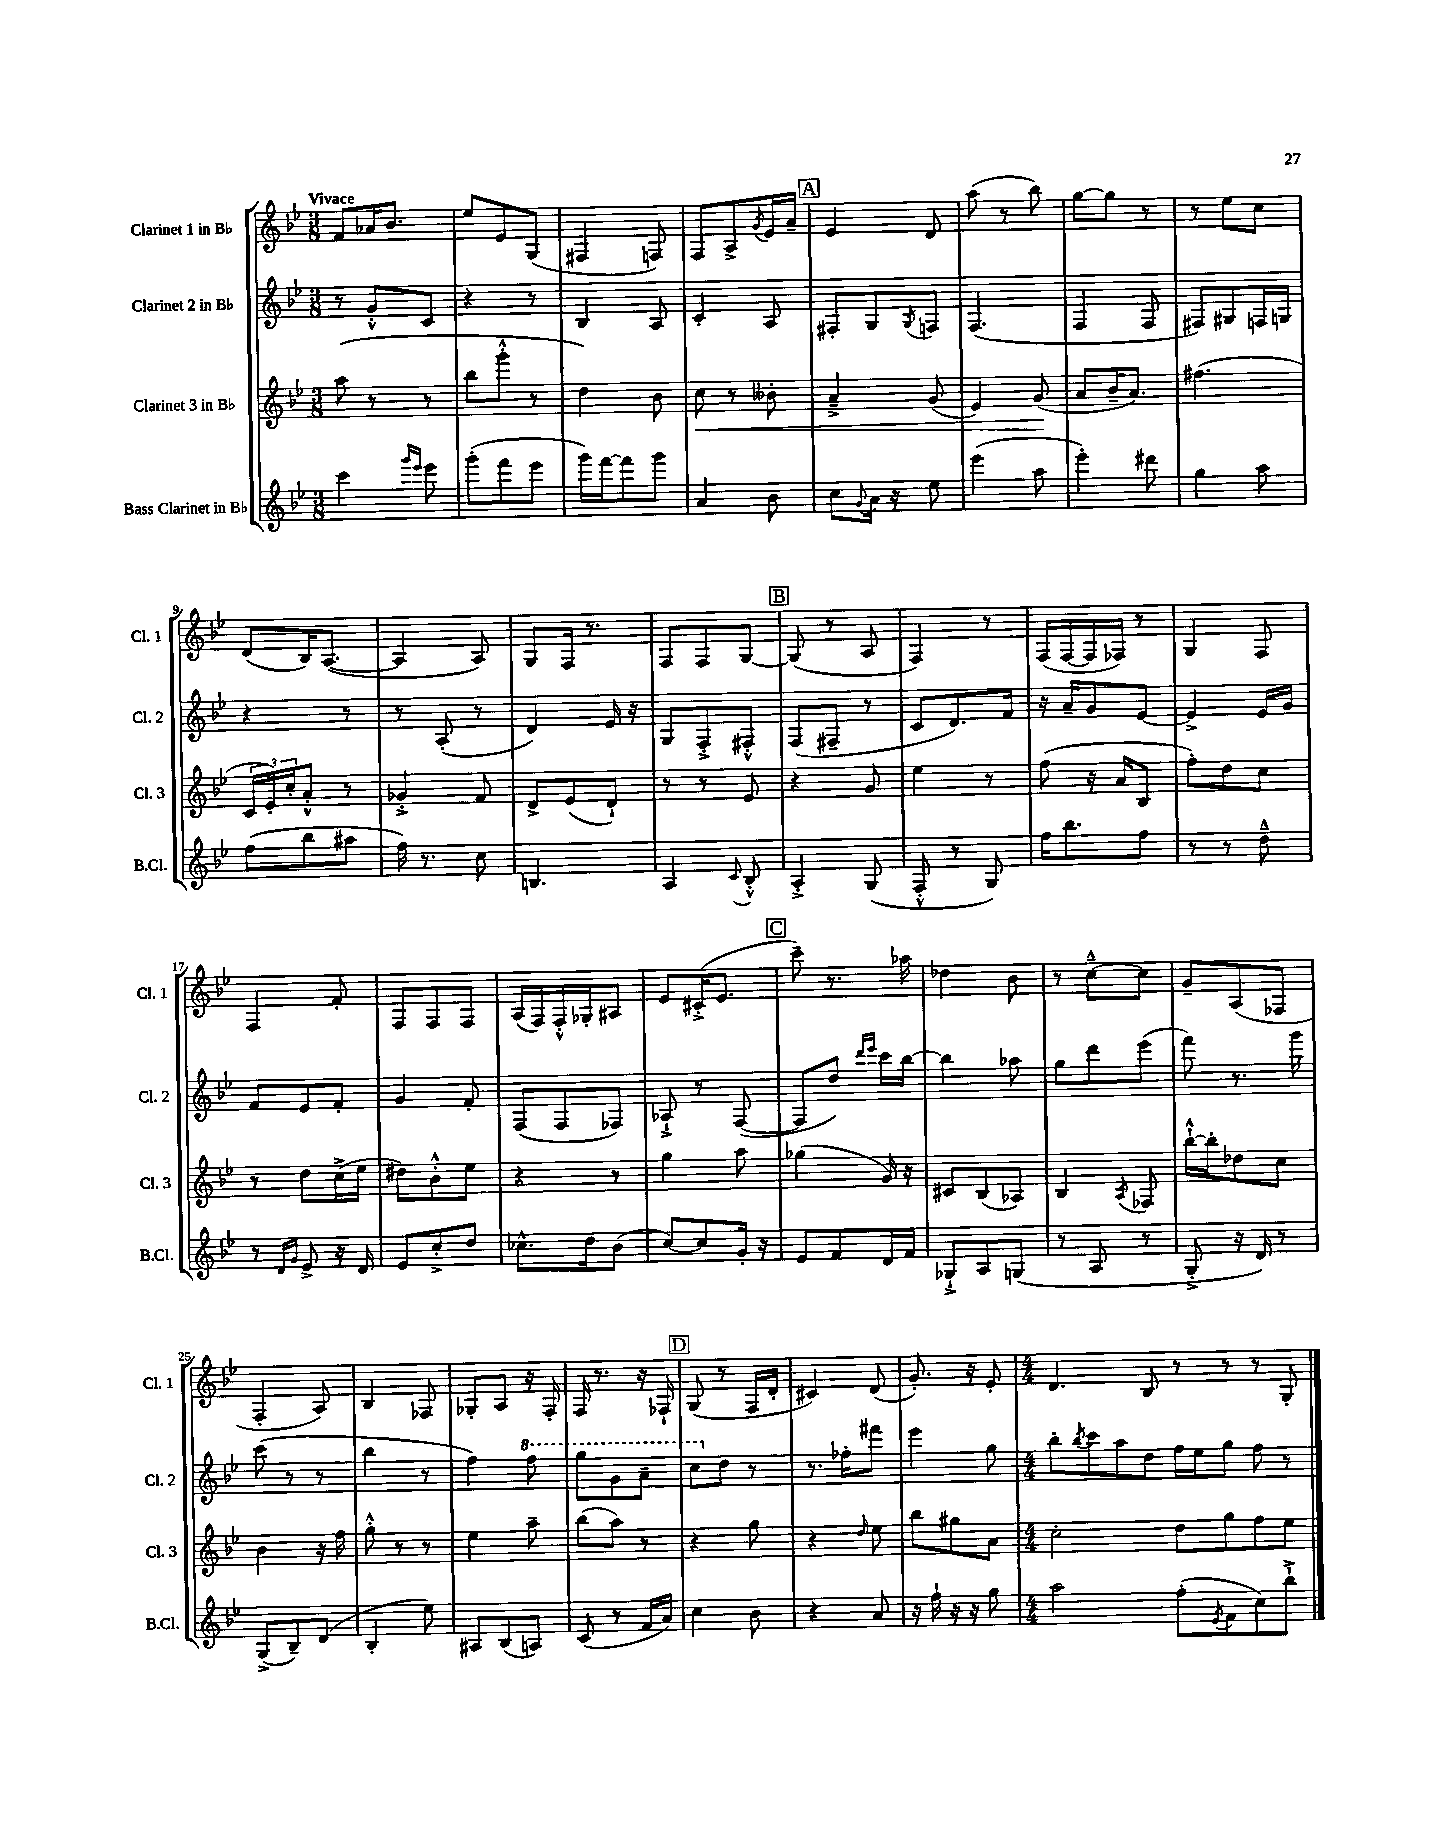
<<
\new StaffGroup <<
\new Staff = "s0" \with { instrumentName = "Clarinet 1 in Bb" shortInstrumentName = "Cl. 1" } {
    \clef treble \key bes \major \numericTimeSignature \time 3/8 \tempo "Vivace"
    f'8 aes'16 bes'8. |
    ees''8 ees'8 g8( |
    fis4 f8) |
    f8 a8-> \acciaccatura { g'8 } ees'16 a'16-- |
    \mark \markup { \box "A" } ees'4 d'8 |
    a''8( r8 bes''8) |
    g''8~ g''8 r8 |
    r8 ees''8 c''8 |
    d'8( bes16) a8.~( |
    a4 a8) |
    g8 f16 r8. |
    f8 f8 g8~ |
    \mark \markup { \box "B" } g8( r8 a8 |
    f4) r8 |
    f16( f16~ f16 fes16) r8 |
    g4 f8 |
    f4 f'8-. |
    f8 f8 f8 |
    a16( f16) f16-.-^ ges16-. ais8 |
    ees'8 cis'16-.->( ees'8. |
    \mark \markup { \box "C" } c'''8--) r8. aes''16 |
    des''4 bes'8 |
    r8 c''8~---^ c''8 |
    g'8-- a8( fes8 |
    f4-. a8) |
    bes4 fes8 |
    ges8-. a8 r16 f16-. |
    f16 r8. r16 fes16-! |
    \mark \markup { \box "D" } g8( r8 f16 d'16-. |
    cis'4) d'8( |
    g'8.-.) r16 ees'8-. |
    \numericTimeSignature \time 4/4 d'4. bes8 r8 r8 r8 g8-. \bar "|." |
}
\new Staff = "s1" \with { instrumentName = "Clarinet 2 in Bb" shortInstrumentName = "Cl. 2" } {
    \clef treble \key bes \major \numericTimeSignature \time 3/8
    r8 g'8-.-^ c'8 |
    r4 r8 |
    bes4 a8 |
    c'4-. a8 |
    \mark \markup { \box "A" } fis8-. g8 \acciaccatura { g8 } f8 |
    f4.( |
    f4 f8 |
    fis8) gis8 f16 g16 |
    r4 r8 |
    r8 a8-.( r8 |
    d'4) ees'16 r16 |
    g8 f8-.-> fis8-.-^ |
    \mark \markup { \box "B" } f8( fis8-- r8 |
    c'8 d'8.) f'16 |
    r16 a'16-- g'8 ees'8~ |
    ees'4-> ees'16 g'16 |
    f'8 ees'8 f'8-. |
    g'4 f'8-. |
    f8( f8 fes8) |
    aes8-!-> r8 f8~( |
    \mark \markup { \box "C" } f8 d''8) \grace { d'''16 ees'''16 } c'''16 bes''16~ |
    bes''4 aes''8 |
    g''8 d'''8 ees'''8( |
    f'''8) r8. g'''16 |
    c'''8( r8 r8 |
    bes''4 r8 |
    f''4) \ottava #1 f'''8 |
    g'''8 g''8 a''8-- |
    \mark \markup { \box "D" } c'''8 \ottava #0 d''8 r8 |
    r8. fes''16-. fis'''8 |
    ees'''4 g''8 |
    \numericTimeSignature \time 4/4 bes''8-. \acciaccatura { bes''8 } c'''8 a''8 d''8 f''16 ees''16 g''8 f''8 r8 \bar "|." |
}
\new Staff = "s2" \with { instrumentName = "Clarinet 3 in Bb" shortInstrumentName = "Cl. 3" } {
    \clef treble \key bes \major \numericTimeSignature \time 3/8
    a''8( r8 r8 |
    bes''8 g'''8-.-^ r8 |
    d''4) bes'8 |
    c''8\< r8 beses'8-. |
    \mark \markup { \box "A" } a'4---> g'8( |
    ees'4) g'8\!( |
    a'8 bes'16-- a'8.) |
    fis''4.( |
    \tuplet 3/2 { c'16 ees'16-.) c''16-. } a'8-.-^ r8 |
    ges'4-.-> f'8 |
    d'8-> ees'8( d'8-!) |
    r8 r8 ees'8 |
    \mark \markup { \box "B" } r4 g'8 |
    ees''4 r8 |
    f''8( r16 a'16 bes8 |
    f''8-.) d''8 c''8 |
    r8 d''8 c''16->( ees''16 |
    dis''8) bes'8-.-^ ees''8 |
    r4 r8 |
    g''4 a''8 |
    \mark \markup { \box "C" } ges''4( g'16) r16 |
    cis'8 bes8( aes8) |
    bes4 \acciaccatura { a8 } fes8 |
    bes''16~-!-^ bes''16-. des''8 c''8 |
    bes'4 r16 f''16 |
    g''8-.-^ r8 r8 |
    ees''4 a''8-- |
    bes''8( a''8) r8 |
    \mark \markup { \box "D" } r4 g''8 |
    r4 \grace { d''16 } ees''8 |
    bes''8 gis''8 a'8 |
    \numericTimeSignature \time 4/4 c''2-. d''8 g''8 f''8 ees''8 \bar "|." |
}
\new Staff = "s3" \with { instrumentName = "Bass Clarinet in Bb" shortInstrumentName = "B.Cl." } {
    \clef treble \key bes \major \numericTimeSignature \time 3/8
    c'''4 \grace { g'''16 ees'''16 } ees'''8 |
    g'''8-.( f'''8 ees'''8 |
    g'''16) f'''16~ f'''8 g'''8 |
    a'4 bes'8 |
    \mark \markup { \box "A" } c''8 \appoggiatura { g'8 } a'16 r16 ees''8 |
    ees'''4( a''8 |
    ees'''4-.) dis'''8 |
    g''4 a''8 |
    f''8( bes''8 ais''8 |
    f''16) r8. c''8 |
    b4. |
    a4 \appoggiatura { c'8 } bes8-.-^ |
    \mark \markup { \box "B" } a4-.-> g8( |
    f8-.-^ r8 g8) |
    f''16 bes''8. f''8 |
    r8 r8 d''8---^ |
    r8 \grace { d'16 g'16 } ees'8-> r16 d'16 |
    ees'8 c''8-.-> d''8 |
    ces''8.-^ d''16 bes'8( |
    c''8~) c''8 g'16-. r16 |
    \mark \markup { \box "C" } ees'8 f'8 d'16 f'16 |
    ges8-!-> a8 g8( |
    r8 a8 r8 |
    g8-.-> r16 d'16) r8 |
    g8->( bes8--) d'8( |
    bes4-. ees''8) |
    ais8 bes8( a8) |
    c'8( r8 f'16 a'16) |
    \mark \markup { \box "D" } c''4 bes'8 |
    r4 a'8 |
    r16 f''16-! r16 r16 g''8 |
    \numericTimeSignature \time 4/4 a''2 f''8-.( \acciaccatura { ees'8 } f'8 c''8) bes''8-!-> \bar "|." |
}
>>
>>
